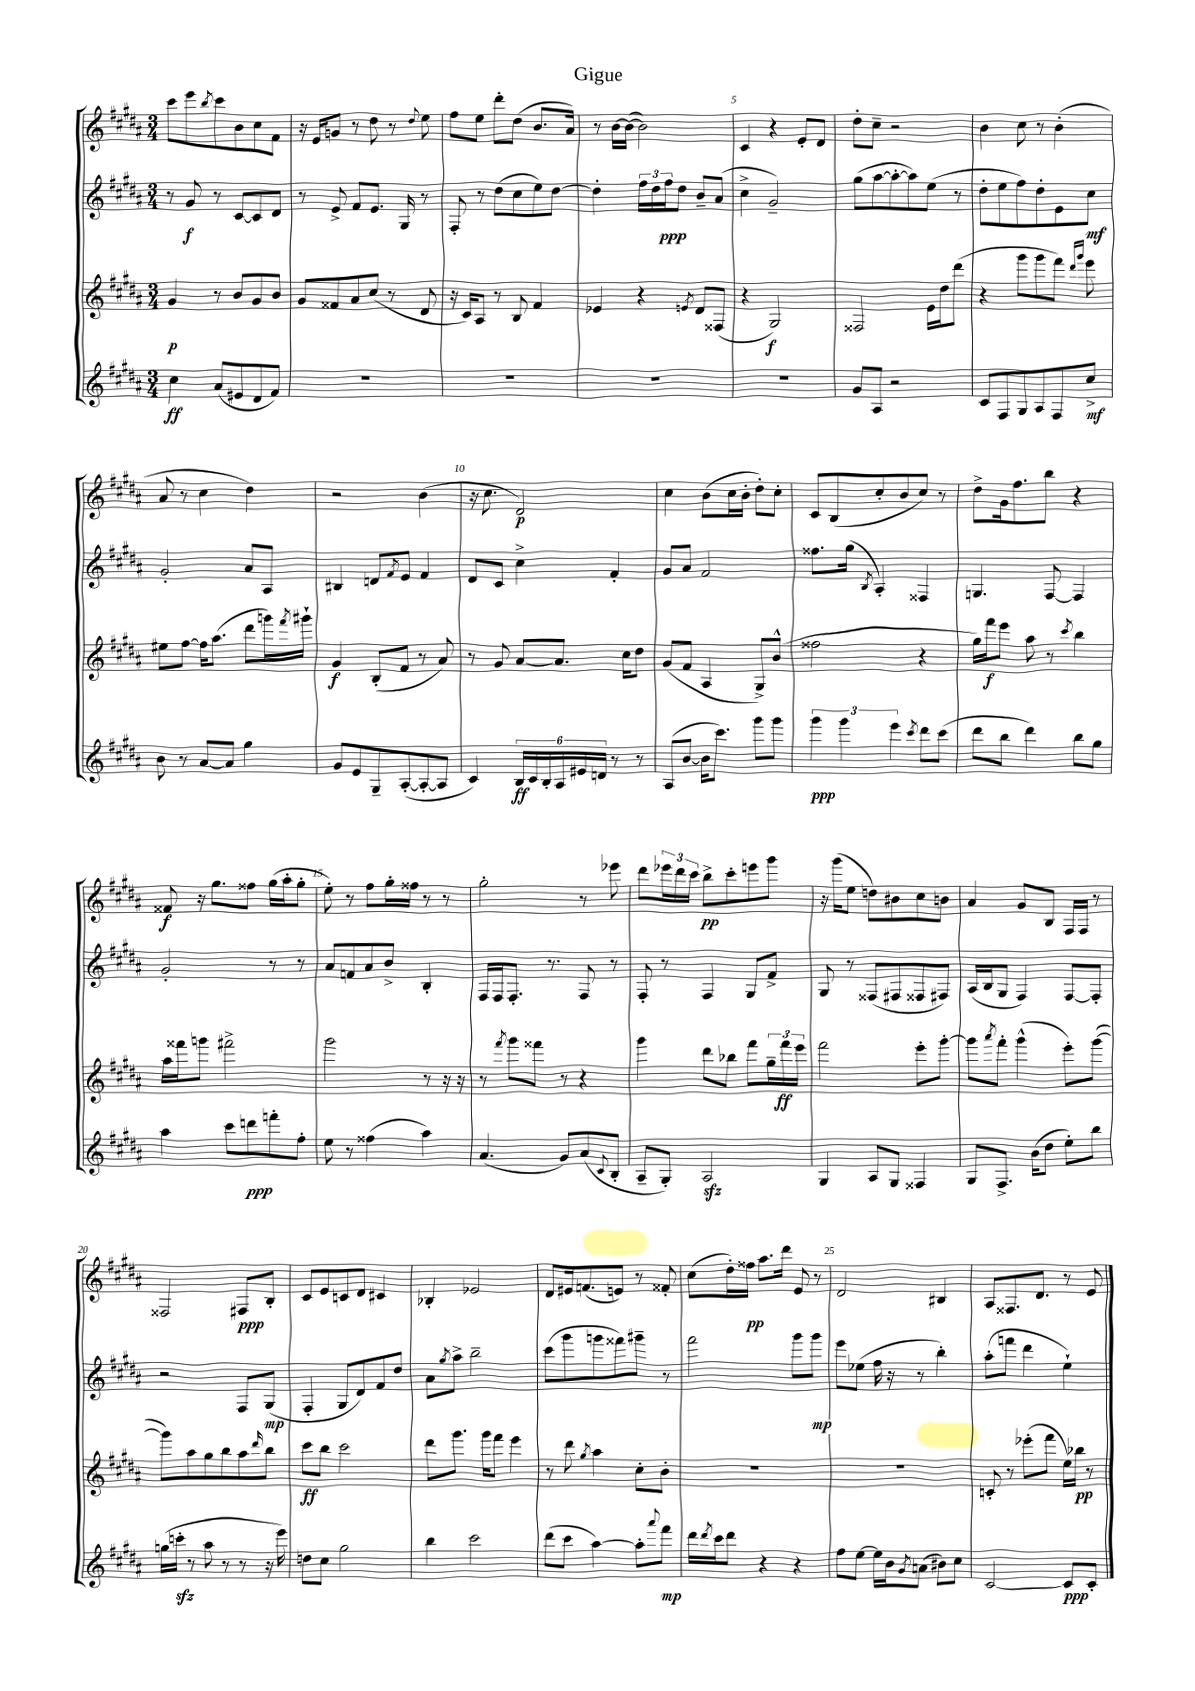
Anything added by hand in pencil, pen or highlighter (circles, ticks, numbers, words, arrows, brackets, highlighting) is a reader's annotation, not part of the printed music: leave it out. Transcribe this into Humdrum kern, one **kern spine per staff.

**kern	**kern	**kern	**kern
*staff4	*staff3	*staff2	*staff1
*clefG2	*clefG2	*clefG2	*clefG2
*k[f#c#g#d#a#]	*k[f#c#g#d#a#]	*k[f#c#g#d#a#]	*k[f#c#g#d#a#]
*M3/4	*M3/4	*M3/4	*M3/4
4cc#\	4g#/	8r	8ccc#\L
.	.	8g#/	8eee\
.	.	.	8qbb/
(8a#/L	8r	8r	8ccc#\
8e#/	8b/L	[8c#/L	8b\
8d#/	8g#/	8c#/]	8cc#\
8f#/J)	8b/J	8d#/J	8f#\J
=	=	=	=
2.r	8g#/L	8r	16r
.	.	.	16e/LK
.	8f##/	8e^/	8g/J
.	8a#/	8f#/L	8r
.	(8cc#/J	8.e/J	8dd#\
.	8r	.	8r
.	.	16G#/	.
.	.	.	8qqdd#/
.	8d#/	8r	8ee\
=	=	=	=
2.r	16r	8F#'/	8ff#\L
.	16c#/LK)	.	.
.	8A#/J	8r	8ee\J
.	8r	(8dd#\L	8ddd#'\L
.	8B/	8cc#\	(8dd#\J
.	4f#/	8ee\)	8.b/L
.	.	[8dd#\J	.
.	.	.	16a#/Jk)
=	=	=	=
2.r	4e-/	4dd#'\]	8r
.	.	.	[16b\LL
.	.	.	(16b\_JJ
.	4r	24ff#\LL	2b\])
.	.	24dd#\	.
.	.	24ff#\J	.
.	.	8dd#\J	.
.	8qe/	.	.
.	8d#/L	8b~/L	.
.	(8F##/J	(8a#/J	.
=	=	=	=
2.r	4r	4cc#^\	4c#/
.	2G#/)	2g#~/)	4r
.	.	.	8e'/L
.	.	.	8d#/J
=	=	=	=
8g#/L	2F##/	(8gg#\L	8dd#'\L
8A#/J	.	[8aa#\	8cc#~\J
2r	.	8aa#'\_	2r
.	.	8aa#\])	.
.	16e\LL	(8ee\J	.
.	16dd#\J	.	.
.	(8ddd#\J	8r	.
=	=	=	=
8c#/L	4r	8dd#'\L	4b\
8F#/	.	8ee\	.
8G#/	8ggg#\L	8ff#\)	8cc#\
8A#/	8ggg#\	8dd#'\	8r
8F#/	8fff#\J)	8e\	(4b'\
.	16qqddd#/LL	.	.
.	16qqggg#/JJ	.	.
8cc#^/J	8eee\	8cc#\J	.
=	=	=	=
8b\	8ee#\L	2g#'/	8a#/
8r	[8ff#\J	.	8r
[8a#/L	16ff#\]LK	.	4cc#\
.	(8.aa#\J	.	.
8a#/]J	.	.	.
4gg#\	8ddd#\L	8a#/L	4dd#\)
.	16ggg\L)	8A#/J	.
.	8qfff#/	.	.
.	16ggg#`\JJ	.	.
=	=	=	=
8g#/L	4g#/	4B#/	2r
8e/	.	.	.
8G#~/	(8B'/L	8d/L	.
.	.	8qf#/	.
([8A#'/	8f#/J	8e/J	.
8A#'/_	8r	4f#/	(4b\
8A#/]J	8a#/)	.	.
=	=	=	=
4c#/)	8r	8d#/L	16r
.	.	.	8.cc#\
.	8g#/	8c#/J	.
24B/LL	[8a#/L	4cc#^\	2d#/)
24c#/	.	.	.
24B'/	.	.	.
24A#/	8.a#/]J	.	.
24e#/	.	.	.
24d/JJ	.	.	.
8r	.	4f#'/	.
.	16cc#\LK	.	.
8r	8dd#\J	.	.
=	=	=	=
(8A#/L	(8g#/L	8g#/L	4cc#\
[8b/J	8f#/J	8a#/J	.
16b\]LK	4A#/	2f#/	(8b\L
8.ccc#\J)	.	.	.
.	.	.	16cc#\L
.	.	.	16b'\JJ
8ggg#\L	8G#^/L)	.	8dd#'\L)
8ggg#\J	(8b^^/J	.	8cc#'\J
=	=	=	=
6ggg#\	2ff##\	8.ff##\L	8c#/L
.	.	.	(8B/
6ggg#\	.	.	.
.	.	(16gg#\Jk	.
.	.	8qB/	.
.	.	4A#'/)	8cc#'/
6eee\	.	.	.
.	.	.	8b/
8qccc#/	.	.	.
8ddd#\L	4r	4F##/	8cc#/J)
(8ccc#\J	.	.	8r
=	=	=	=
8ddd#\L	16gg#\LL)	4.G/	8dd#^\L
.	16fff#\J	.	.
8bb\J	8eee\J	.	16g#\k
.	.	.	8.ff#\
4ddd#\)	8aa#\	.	.
.	8r	[8F#/	8bb\J
.	8qccc#/	.	.
8bb\L	4bb\	4F#/]	4r
8gg#\J	.	.	.
=	=	=	=
4aa#\	16aa#\LL	2g#'/	8f##/
.	16fff##\J	.	.
.	8ggg\J	.	16r
.	.	.	8.gg#\L
8ccc#\L	2fff#^\	.	.
8ddd\	.	.	8ff##\J
8fff'\	.	8r	(16gg#\LL
.	.	.	16aa#'\J
8ff#'\J	.	8r	8gg#'\J
=	=	=	=
8ee\	2ggg#\	8a#/L	8ee'\)
8r	.	8f/	8r
(4ff##\	.	8a#/	8ff#\L
.	.	8b^/J	16gg#'\L
.	.	.	16ff##\JJ
4aa#\)	8r	4B'/	8r
.	16r	.	8r
.	16r	.	.
=	=	=	=
(4.a#/	8r	16F#/LL	2gg#'\
.	.	16F#/J	.
.	8qfff#/	.	.
.	8ggg#\L	8.F#'/J	.
.	8fff##\J	.	.
.	.	8.r	.
8g#/L)	8r	.	.
(8a#/	4r	8F#/	8r
8qqc#/	.	.	.
8B'/J	.	8r	8eee-\
=	=	=	=
8A#~/L	4ggg#\	8F#'/	8ddd#\L
8G#'/J)	.	8r	24eee-\L
.	.	.	24ddd#\
.	.	.	24ccc#\JJ
2A#/	8ddd#\L	4F#/	8bb^\L
.	8bb-\J	.	8ccc#'\
.	8fff#\L	8G#/L	8eee\
.	24gg#~\L	8f#^/J	8ggg#\J
.	24fff#\	.	.
.	24eee\JJ	.	.
=	=	=	=
4G#/	2fff#\	8G#/	16r
.	.	.	(16ggg#\LK
.	.	8r	8ee\J
8A#/L	.	(8F##/L	8dd\L)
8G#/J	.	8F#/	8b#\
4F##/	8eee'\L	8F##/	8cc#\
.	[8ggg#'\J	8F#/J)	8b\J
=	=	=	=
8G#/L	8ggg#\]L	(16A#/LL	4a#/
.	.	16B/J	.
.	8qaaa#/	.	.
8.F#^/J	8fff#'\J	8G#/J	.
.	(4ggg#^^\	4F#/)	8g#/L
(16b\LK	.	.	.
8dd#\J	.	.	8B/J
8ee'\L)	8eee'\L)	[8F#/L	16F#/LL
.	.	.	16F#/JJ
8bb\J	([8ggg#\J	8F#'/]J	8r
=	=	=	=
(16gg\LL	8ggg#\]L)	2r	2F##/
16ccc'\JJ	.	.	.
8r	8aa#\	.	.
8aa#\	8gg#\	.	.
8r	8bb\	.	.
8r	8aa#\	8F#/L	8F#/L
.	16qqddd#/	.	.
16r	8bb\J	(8G#/J	8B'/J
16eee\)	.	.	.
=	=	=	=
8dd\L	8ccc#\L	4F#'/	8c#/L
8cc#\J	8bb\J	.	8e/
2gg#\	2ccc#\	8G#/L	8c/
.	.	8d#/)	8d#/J
.	.	8f#/	4c#/
.	.	8dd#/J	.
=	=	=	=
4bb\	8ddd#\L	8a#\L	4B-'/
.	.	8qgg#/	.
.	8.ggg#\J	8aa#^\J	.
2ccc#\	.	2bb~\	2e-/
.	16ggg#\LK	.	.
.	8fff#\J	.	.
.	4eee\	.	.
=	=	=	=
(8ddd#\L	8r	(8ccc#\L	8d#/L
8ccc#\J	8ddd#\	8ggg#\	16e#/k
.	.	.	(8.f/
.	8qgg#/	.	.
[4aa#\)	4aa#\	8ggg\	.
.	.	8fff##\)	8e/J)
8aa#'\]L	8cc#'\L	8ggg#~\J	8r
8qqaaa#/	.	.	.
8fff#\J	8b'\J	8r	8f##'/
=	=	=	=
16ddd#\LL	2.r	2fff#\	(8cc#\L
8qddd#/	.	.	.
16ccc#\J	.	.	.
8ddd#\J	.	.	16dd#'\L)
.	.	.	16ff##\JJ
4r	.	.	8.aa#\L
.	.	.	16ddd#\Jk
4r	.	8ggg#\L	8e/
.	.	8ggg#\J	8r
=	=	=	=
8ff#\L	2.r	8eee\L	2d#/
[8ee\J	.	(8ee-\J	.
16ee\]LL	.	16ff#\	.
16b\J	.	16r	.
8qg#/	.	.	.
(8a\J	.	8r	.
8b#\L)	.	4bb'\)	4B#/
8cc#\J	.	.	.
=	=	=	=
[2c#/	8c'/	(8aa#'\L	8A#/L
.	8r	8fff\J	8.F##/
.	(8eee-'\L	4ddd#\	.
.	.	.	8.d#/J
.	8fff#\J	.	.
8c#/]L	16ee\LL)	4ee`\)	8r
.	16bb-\JJ	.	.
8c#'/J	8r	.	8e/
==	==	==	==
*-	*-	*-	*-
